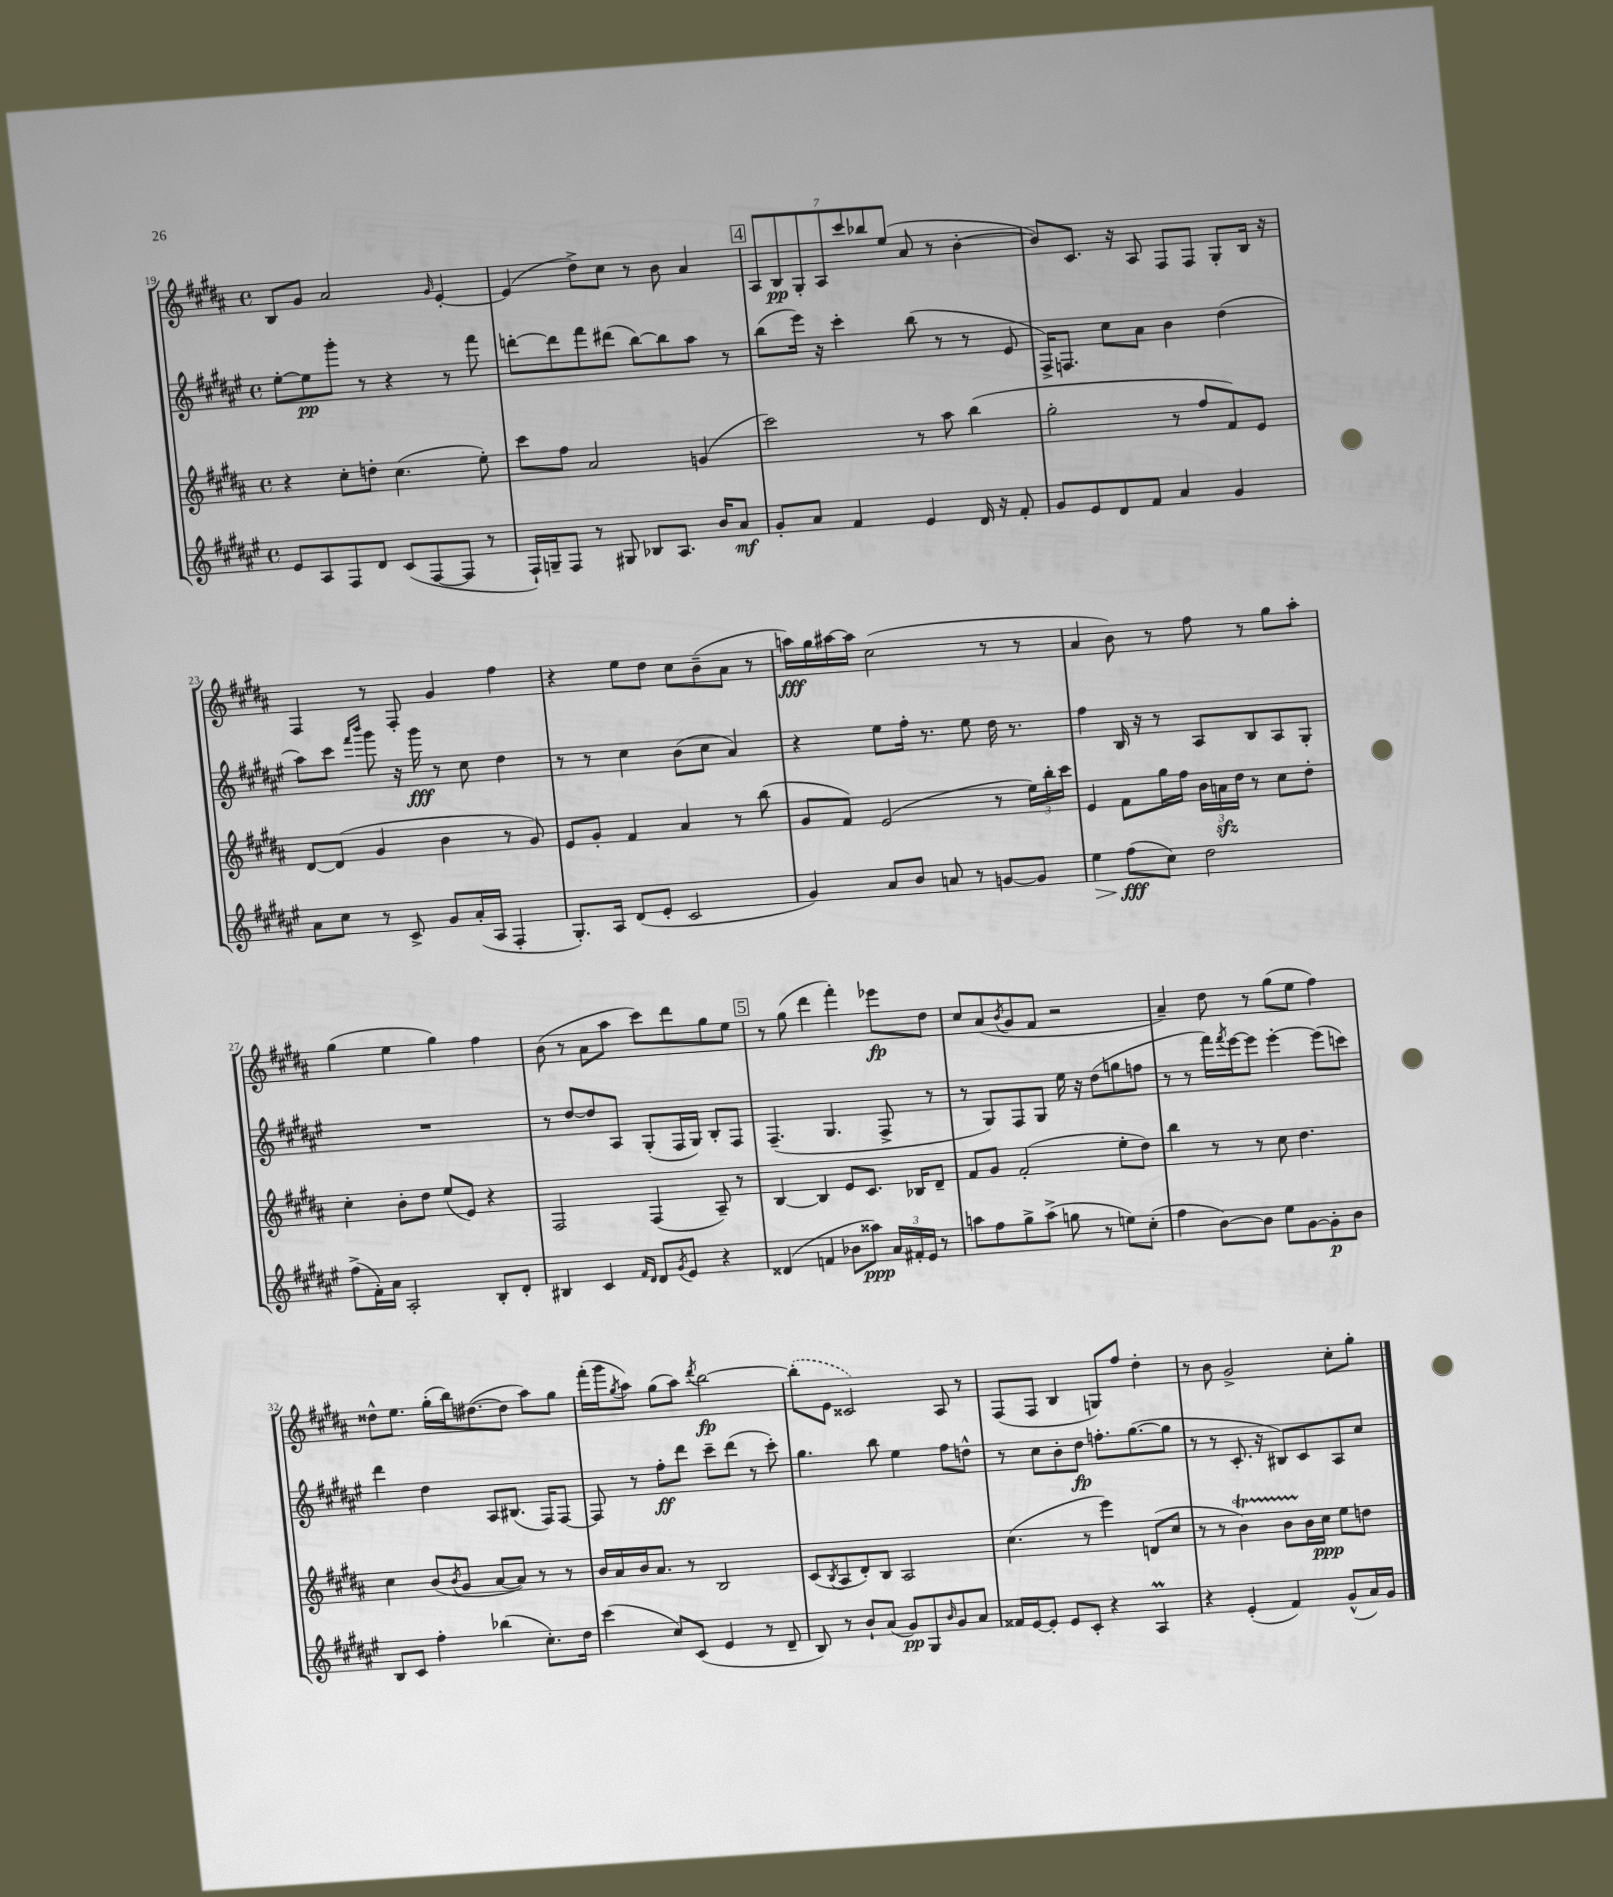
<<
\new StaffGroup <<
\new Staff = "s0" {
    \clef treble \key b \major \defaultTimeSignature \time 4/4
    b8 gis'8 ais'2 \grace { gis'16 } e'4~-. |
    e'4( dis''8->) cis''8 r8 b'8 ais'4 |
    \mark \markup { \box "4" } \tuplet 7/4 { ais8 b8\pp gis8-. ais8 cis'''8 bes''8 e''8( } ais'8 r8 b'4~-. |
    b'8) cis'8. r16 ais8 fis8 fis8 gis8-. b16 r16 |
    fis4 r8 fis8-. gis'4 fis''4 |
    r4 e''8 dis''8 cis''8 b'8--( ais'8 r8 |
    a''16\fff) gis''16 ais''16~ ais''16 cis''2( r8 r8 |
    ais'4 b'8) r8 fis''8 r8 gis''8 ais''8-. |
    gis''4( e''4 gis''4) fis''4 |
    b'8( r8 ais'8 ais''8 cis'''8) dis'''8 gis''8 e''8 |
    \mark \markup { \box "5" } r8 gis''8( dis'''4 fis'''4-.) ees'''8\fp dis''8 |
    cis''8 ais'8( \acciaccatura { b'8 } gis'8 fis'8 r2 |
    ais'4--) dis''8 r8 gis''8( e''8 fis''4) |
    disis''8-^ e''8. gis''16-.( b''16) dis''8.~( dis''8 ais''8) gis''8 |
    fis'''16-.( gis'''16 \acciaccatura { gis''8 } ais''8) gis''8( ais''8) \acciaccatura { dis'''8 } b''2~\fp |
    \once \slurDashed b''8-.( e'8 cisis'2) ais8 r8 |
    fis8( fis8 b4 g8) fis''8 dis''4-. |
    r8 b'8 gis'2-> cis''8-. gis''8-. \bar "|." |
}
\new Staff = "s1" {
    \clef treble \key fis \major \defaultTimeSignature \time 4/4
    eis''8~-. eis''8\pp gis'''8-. r8 r4 r8 fis'''8 |
    d'''8~-. d'''8 fis'''8 dis'''8( b''8~) b''8 ais''8 r8 |
    \mark \markup { \box "4" } b''8( eis'''16) r16 cis'''4-. b''8( r8 r8 eis'8 |
    fis16->) f8. cis''8 ais'8 b'4 dis''4( |
    ais''8) cis'''8 \grace { fis'''16 b'''16 } gis'''8 r16 gis'''16\fff r8 cis''8 dis''4 |
    r8 r8 cis''4 b'8( cis''8 ais'4) |
    r4 eis''8 fis''16-. r8. eis''8 dis''16 r8. |
    fis''4 b16 r16 r8 ais8 b8 ais8 gis8-. |
    R1 |
    r8 dis''8~ dis''8 ais8 gis8-.( fis16 gis16) b8-. fis8 |
    \mark \markup { \box "5" } fis4.--( gis4. fis8-> r8 |
    r8 gis8) fis8 gis8 eis''16 r16 dis''8( g''8 f''8 |
    r8 r8 fis'''16) \acciaccatura { fis'''8 } eis'''16~ eis'''8 eis'''4~-. eis'''8( c'''8) |
    dis'''4 dis''4 ais8 bis8.( fis16) fis8~ |
    fis8 r8 fis''8-.\ff dis'''8 cis'''8-- dis'''8( r8 cis'''8-.) |
    gis''4. b''8 eis''4 fis''8 d''8-^ |
    r8 cis''8 b'8-. dis''8\fp f''8.-. gis''8.~( gis''8 |
    r8 r8 cis'8.-. r16 bis8) cis'8 ais8 cis''8 \bar "|." |
}
\new Staff = "s2" {
    \clef treble \key b \major \defaultTimeSignature \time 4/4
    r4 cis''8-. d''8-. cis''4.( e''8-.) |
    cis'''8 fis''8 ais'2 g'4( |
    \mark \markup { \box "4" } cis'''2) r8 ais''8 b''4( |
    gis''2-. r8 fis''8 fis'8) e'8 |
    dis'8~ dis'8( gis'4 b'4 r8 gis'8) |
    e'8 gis'8-. fis'4 ais'4 r8 b''8( |
    gis'8 fis'8) e'2( r8 \tuplet 3/2 { e''16) b''16-. cis'''16 } |
    e'4 fis'8 gis''16 fis''16 \tuplet 3/2 { b'16 a'16\sfz dis''16 } r8 cis''8 dis''8-. |
    cis''4-. b'8-. dis''8 e''8( e'8) r4 |
    fis2 fis4( ais8--) r8 |
    \mark \markup { \box "5" } b4~ b4 e'8 cis'8. bes16 dis'8-- |
    fis'8 gis'8 fis'2-.( e''8-. dis''8) |
    b''4 r8 r8 cis''8 dis''4. |
    cis''4 b'8( \acciaccatura { b'8 } gis'8 ais'8~ ais'8) r8 r8 |
    b'16 ais'16 b'16 ais'8. r8 b2 |
    cis'8( \acciaccatura { b8 } ais8 dis'8-.) b8 ais2 |
    cis''4.( r8 e'''4) d'8( cis''8 |
    r8 r8 b'4\startTrillSpan) b'8 b'16\stopTrillSpan cis''16\ppp e''8 d''8 \bar "|." |
}
\new Staff = "s3" {
    \clef treble \key fis \major \defaultTimeSignature \time 4/4
    eis'8 ais8 fis8 dis'8 cis'8( fis8~ fis8 r8 |
    fis16-!) g16-- fis8 r8 gis8 bes8 ais8. b'16 ais'8\mf |
    \mark \markup { \box "4" } gis'8-. ais'8 fis'4 eis'4 dis'16 r16 fis'8-. |
    gis'8 eis'8 dis'8 fis'8 ais'4 gis'4 |
    ais'8 cis''8 r8 cis'8-> gis'8 ais'16-.( ais16 fis4-. |
    gis8.-.) ais16 dis'8( eis'8-. cis'2 |
    gis'4) ais'8 b'8 a'8 r8 g'8~ g'8 |
    eis''4\> fis''8\fff\!( cis''8) dis''2 |
    fis''8->( fis'16-.) ais'16 ais2-. b8-. dis'8-. |
    bis4 cis'4 \grace { fis'16 dis'16 } dis'8 \acciaccatura { gis'8 } eis'8 r4 |
    \mark \markup { \box "5" } disis'4( f'4 bes'8 aisis''8\ppp) \tuplet 3/2 { ais'16 fis'16-. eis'16 } r8 |
    a''8 fis''8 gis''8-> a''8->( g''8 r8 e''8) cis''8-.( |
    fis''4 b'8~) b'8 eis''8 gis'8~ gis'8-.\p b'8 |
    b8 cis'8 fis''4-. bes''4( cis''8.-.) dis''16 |
    cis'''4( cis''8) cis'8( eis'4 r8 dis'8-- |
    b8) r8 b'8-! ais'8( gis'8\pp) gis8 \grace { b'16 } gis'8 ais'8 |
    fisis'16 eis'16~ eis'8-. eis'8 cis'8-. r4 ais4\prall |
    r4 eis'4-.( fis'4) gis'8-^( ais'16) gis'16 \bar "|." |
}
>>
>>
\layout { \context { \Score currentBarNumber = #19 } }
